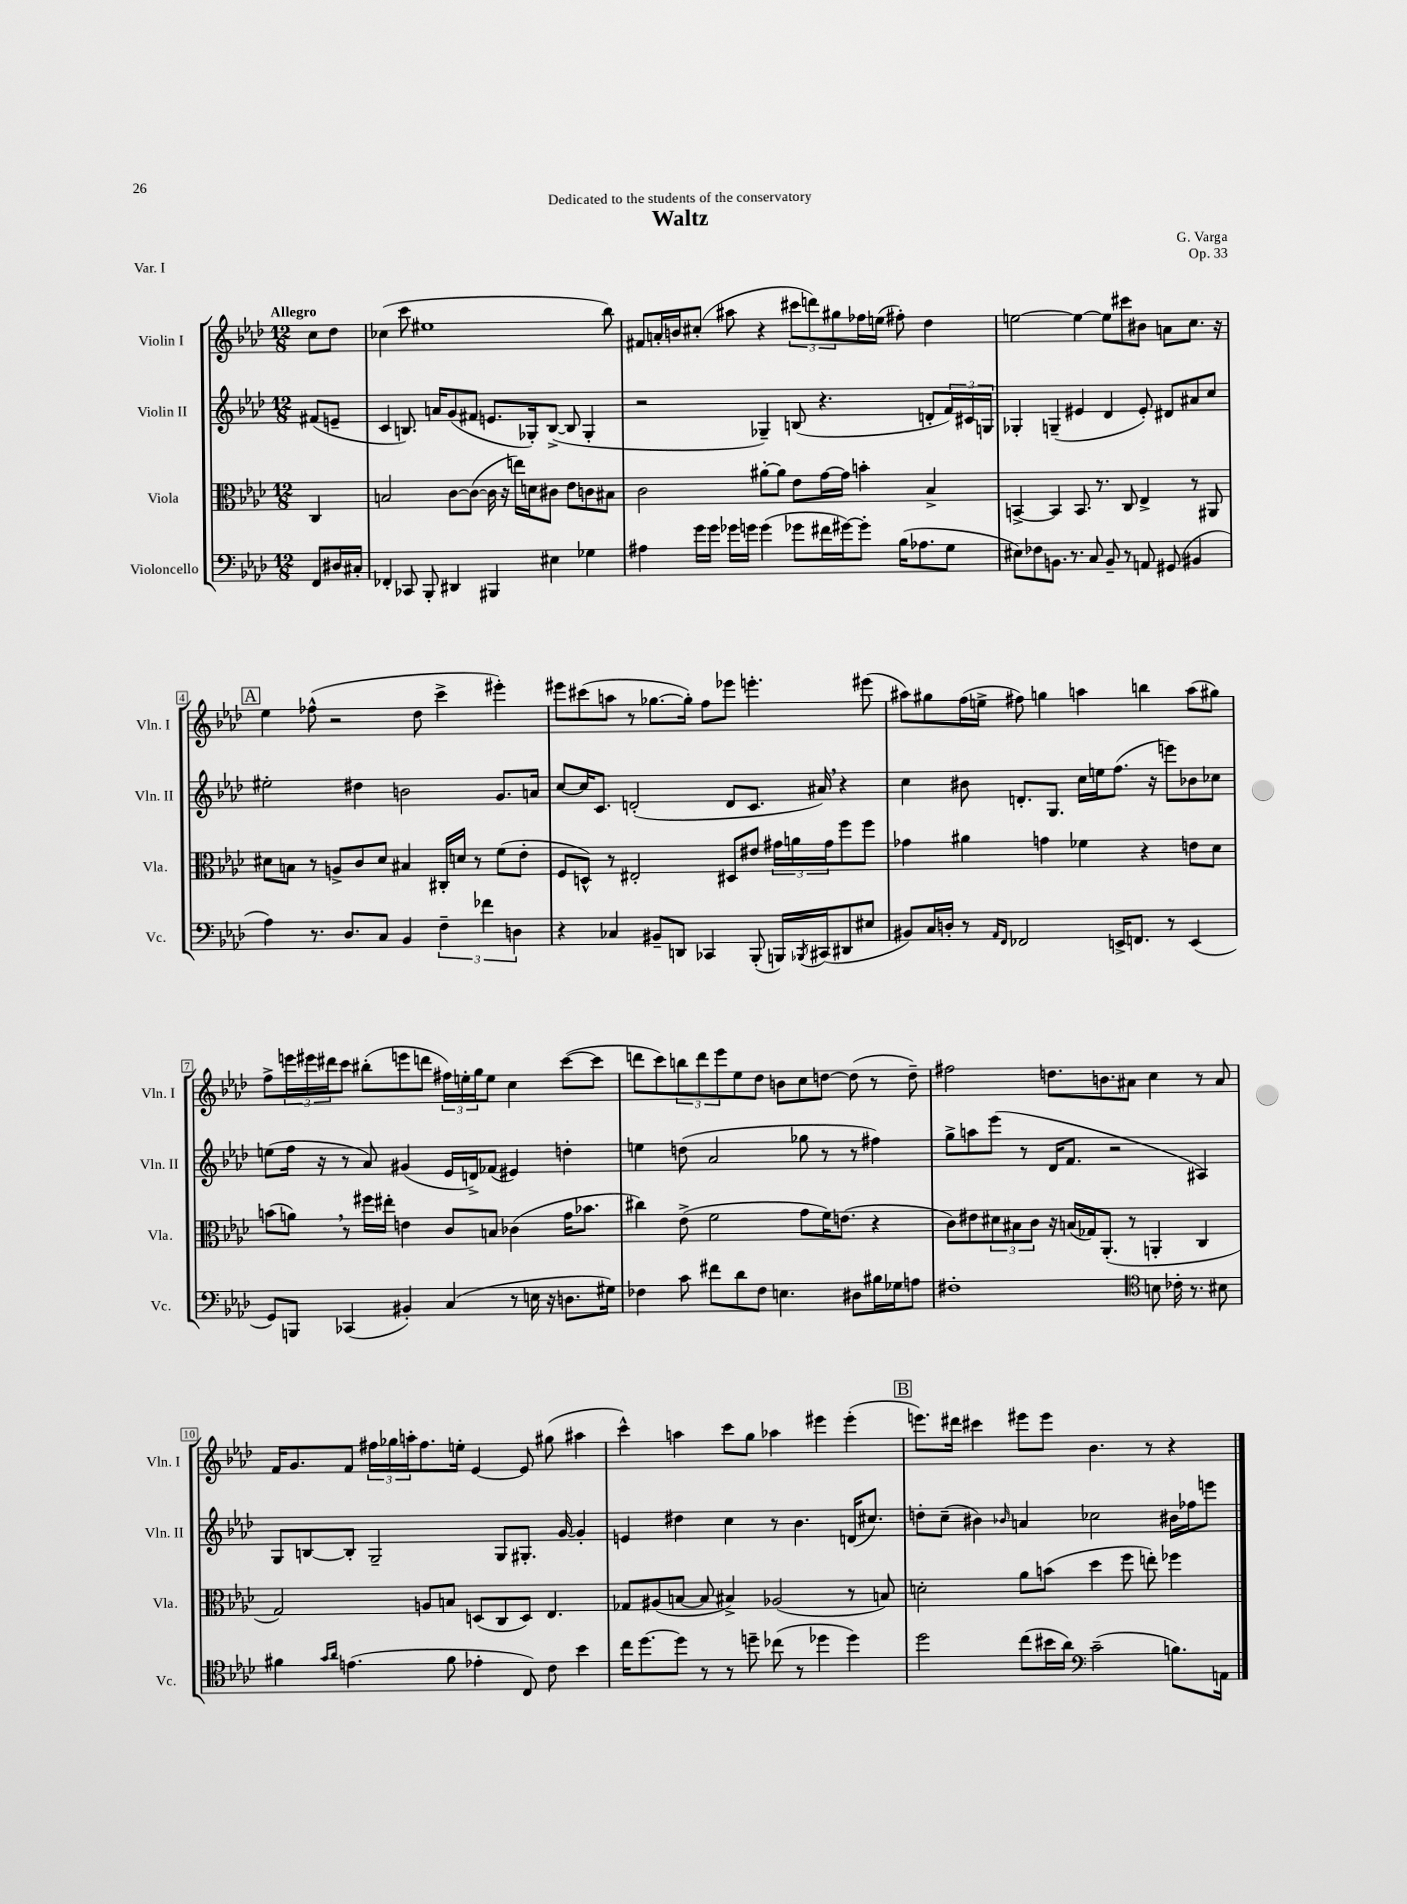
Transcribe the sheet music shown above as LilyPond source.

\header { title = "Waltz" composer = "G. Varga" dedication = "Dedicated to the students of the conservatory" opus = "Op. 33" piece = "Var. I" }
<<
\new StaffGroup <<
\new Staff = "s0" \with { instrumentName = "Violin I" shortInstrumentName = "Vln. I" } {
    \clef treble \key aes \major \numericTimeSignature \time 12/8 \partial 4 \tempo "Allegro"
    c''8 des''8 |
    ces''4( c'''8 eis''1 bes''8) |
    fis'8 a'16-. b'16 cis''8-.( ais''8 r4 \tuplet 3/2 { cis'''8 d'''8) gis''8 } fes''16 e''16( fis''8-.) des''4 |
    e''2~ e''4~ e''8 cis'''8 bis'8 a'8 c''8. r16 |
    \mark \markup { \box "A" } ees''4 fes''8-^( r2 des''8 c'''4-> eis'''4-.) |
    eis'''8 cis'''8( a''8 r8 ges''8.~ ges''16-.) f''8 ees'''8 e'''4.-. eis'''8( |
    ais''8) gis''8 f''16( e''16-> fis''8) g''4 a''4 b''4 a''8( gis''8) |
    f''8-> \tuplet 3/2 { e'''16 eis'''16 dis'''16 } c'''8 bis''8-.( e'''8 d'''8 \tuplet 3/2 { fis''16) e''16-. g''16 } e''8 c''4 c'''8~( c'''8 |
    d'''8 c'''8) \tuplet 3/2 { b''8 d'''8 ees'''8 } ees''8 des''8 b'8 c''8 d''8~ d''8( r8 d''8--) |
    fis''2 d''8. b'8. ais'8 c''4 r8 ais'8 |
    f'16 g'8. f'8 \tuplet 3/2 { fis''16 ges''16 a''16-. } fis''8. e''16-. ees'4~ ees'8 gis''8( ais''4 |
    c'''4-^) a''4 c'''8 g''8 aes''4 eis'''4 eis'''4-.( |
    \mark \markup { \box "B" } e'''8.) dis'''16 cis'''4 eis'''8 eis'''8 bes'4. r8 r4 \bar "|." |
}
\new Staff = "s1" \with { instrumentName = "Violin II" shortInstrumentName = "Vln. II" } {
    \clef treble \key aes \major \numericTimeSignature \time 12/8 \partial 4
    fis'8( e'8-- |
    c'4 b8.) a'16 g'8( fis'8 e'8. ges16-.) b8~->( b8 ges4-. |
    r2 ges4--) b8( r4. d'8-. \tuplet 3/2 { f'16) cis'16 g16 } |
    ges4-. g4--( eis'4 des'4 eis'8-.) dis'8 ais'8 c''8 |
    \mark \markup { \box "A" } eis''2-. dis''4 b'2 g'8. a'16 |
    c''8~ c''16 c'8. d'2-.( d'8 c'8. ais'16) \breathe r4 |
    c''4 bis'8 d'8.-. g8. c''16 e''16 f''8.( r16 e'''8) bes'8 ces''8 |
    e''8( f''16 r16 r8 aes'8) gis'4( ees'16 d'16->) fes'8( eis'4) d''4-. |
    e''4 d''8( aes'2 ges''8 r8 r8 fis''4) |
    g''8-> a''8 ees'''8( r8 des'16 f'8. r2 ais4) |
    g8 b8~ b8-. g2-- g8 gis8.-. g'16~ g'4-. |
    e'4 dis''4 c''4 r8 bes'4. d'16( cis''8.) |
    \mark \markup { \box "B" } d''8-. c''8--( bis'4) \grace { bes'16 } a'4 ces''2 bis'16 fes''16 e'''8 \bar "|." |
}
\new Staff = "s2" \with { instrumentName = "Viola" shortInstrumentName = "Vla." } {
    \clef alto \key aes \major \numericTimeSignature \time 12/8 \partial 4
    c4 |
    b2 c'8~ c'8~( c'16 r16 e''16) d'16 cis'8 ees'8 c'8 bis8 |
    c'2 ais'8~-. ais'8 ees'8 g'16~ g'16 b'4-. bes4-> |
    b,4~-> b,4 b,8. r8. c8 ees4-> r8 ais,8 |
    \mark \markup { \box "A" } dis'8 b8 r8 a8-> c'8 dis'8 bis4 cis16-. d'16 r8 f'8( ees'8-. |
    f8 d8-^) r8 eis2-. dis8 eis'8 \tuplet 3/2 { gis'16 a'16 gis'16 } f''8 f''8 |
    ges'4 ais'4 g'4 fes'4 r4 e'8 des'8 |
    b'8( a'8) \breathe r8 fis''16 eis''16-. e'4 c'8 b8 ces'4( g'16 bes'8. |
    cis''4) ees'8->( f'2 g'8 f'16) e'8.( r4 |
    c'8) eis'8 \tuplet 3/2 { dis'8 bis8 c'8 } r16 b16( ges16) aes,8.-.( r8 a,4-. c4 |
    g2) a8 b8 d8( c8 d8) ees4. |
    ges8 ais8( b8~ b8 bis4->) aes2( r8 b8) |
    \mark \markup { \box "B" } d'2-. aes'8 b'8( des''4 f''8 e''8-.) fes''4 \bar "|." |
}
\new Staff = "s3" \with { instrumentName = "Violoncello" shortInstrumentName = "Vc." } {
    \clef bass \key aes \major \numericTimeSignature \time 12/8 \partial 4
    f,8 dis16 cis16-. |
    fes,4-. ces,8 bes,,8-. dis,4 bis,,4 eis4 ges4 |
    ais4 g'16 g'16 ges'16 g'16 g'4( ges'8 fis'16 gis'16~) gis'8-. bes16( aes8. g8 |
    eis8) fes8 b,8. r8. c8 b,8-- r8 a,8 gis,8( bis,4 |
    \mark \markup { \box "A" } aes4) r8. des8. c8 bes,4 \tuplet 3/2 { f4-- fes'4 d4 } |
    r4 ces4 bis,8-- d,8 ces,4 bes,,8-.( b,,16) \acciaccatura { bes,,8 } cis,16( dis,8 eis8 |
    bis,8) c16 d16-. r8 \grace { aes,16 f,16 } fes,2 e,16-> f,8. r8 e,4( |
    g,8) b,,8 ces,4( bis,4-.) c4( r8 e16 r16 d8. gis16) |
    fes4 c'8 fis'8 des'8 fes8 e4. dis8 bis16 ges16 a8 |
    fis1-. \clef tenor b8 ces'16-. r8. bis8 |
    fis'4 \grace { g'16 aes'16 } e'4.( fis'8 ees'4-. c8) c'8 bes'4 |
    c''16 des''8.~ des''8 r8 r8 d''8-- ces''8( r8 des''4 des''4) |
    \mark \markup { \box "B" } des''2 c''8( bis'16 aes'16) \clef bass c'2--( b8.) a,16 \bar "|." |
}
>>
>>
\layout { \context { \Score \override BarNumber.stencil = #(make-stencil-boxer 0.1 0.3 ly:text-interface::print) } }
